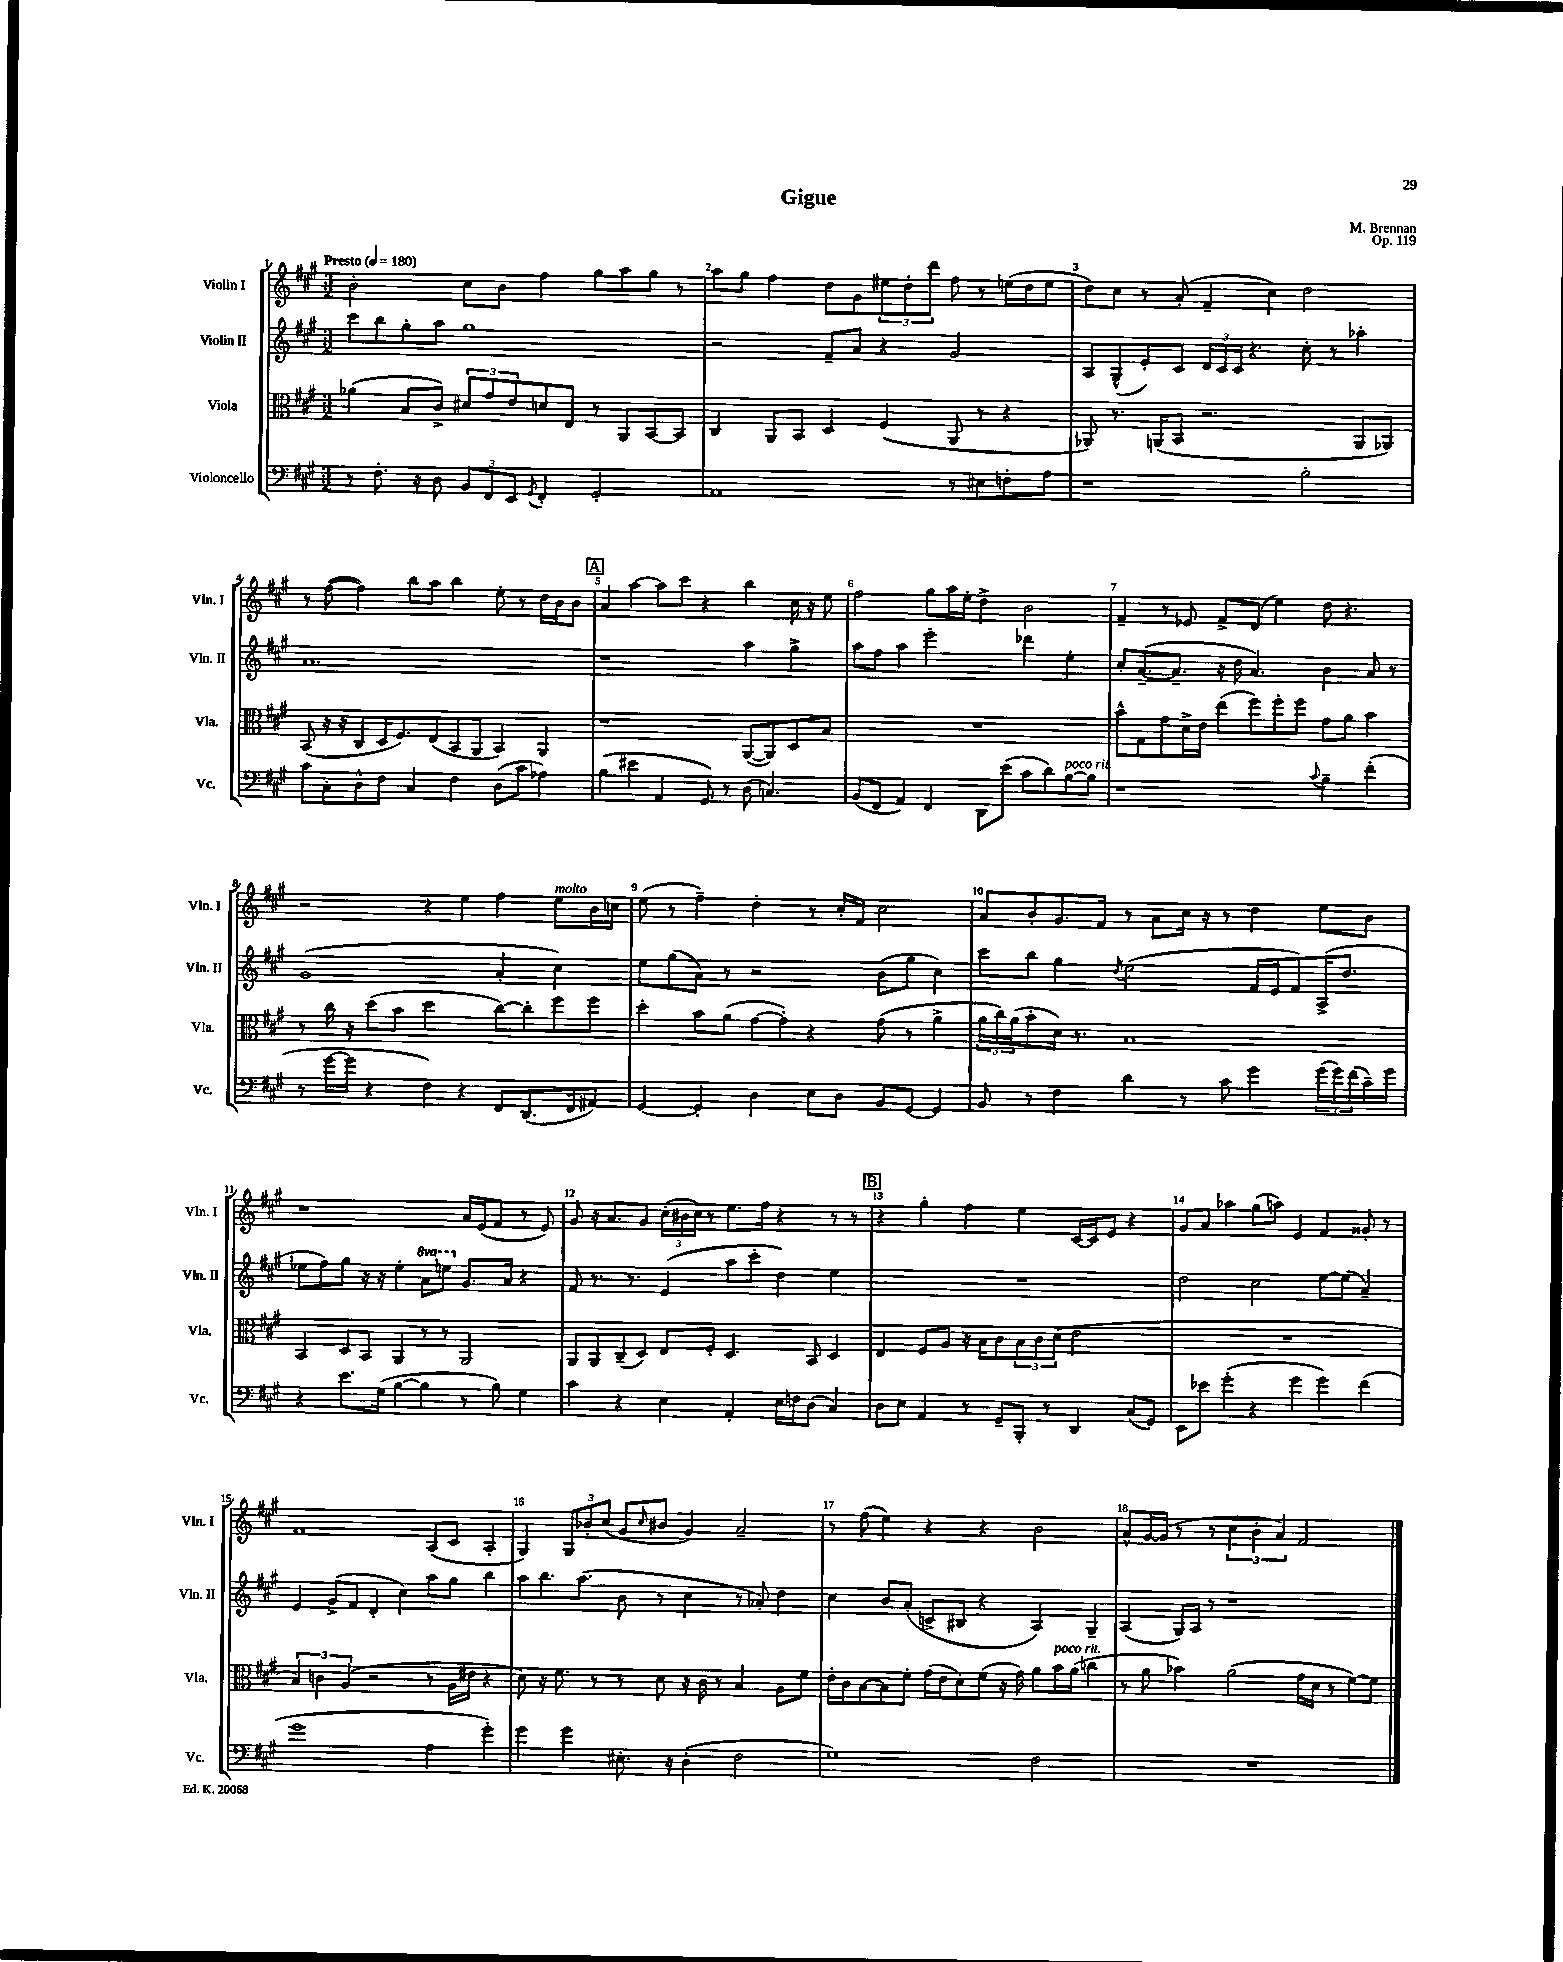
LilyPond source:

\header { title = "Gigue" composer = "M. Brennan" opus = "Op. 119" }
<<
\new StaffGroup <<
\new Staff = "s0" \with { instrumentName = "Violin I" shortInstrumentName = "Vln. I" } {
    \clef treble \key a \major \numericTimeSignature \time 3/2 \tempo "Presto" 4 = 180
    b'2-. cis''8 b'8 fis''4 gis''8 a''8 gis''8 r8 |
    a''8 gis''8 fis''4 d''8 gis'8 \tuplet 3/2 { eis''8 d''8-. d'''8 } fis''8 r8 e''16( d''16 e''8 |
    d''8) cis''8 r8 a'8-.( fis'4-- cis''4) d''2 |
    r8 fis''8~( fis''4) b''8 a''8 b''4 e''8-. r8 d''16 b'16 b'8 |
    \mark \markup { \box "A" } a'4 a''4~ a''8 cis'''8 r4 b''4 cis''16 r16 e''8 |
    fis''2 gis''8 a''16 e''16-. d''4-> b'2 |
    fis'4-- r8 ees'8 fis'8-> d'8( e''4) d''8 r4. |
    r2 r4 e''4 fis''4 e''8^\markup { \italic "molto" } b'16 c''16 |
    e''8( r8 fis''4--) d''4-. r8 cis''16-. fis'16 cis''2 |
    a'8 b'8-. gis'8. fis'16 r8 a'8 cis''16 r16 r8 d''4 e''8 b'8 |
    r1 a'16 e'16( fis'8 r8 e'8) |
    gis'8 r16 a'8. gis'8 \tuplet 3/2 { cis''16-.( bis'16 cis''16) } r8 e''8. fis''16 r4 r8 r8 |
    \mark \markup { \box "B" } r4 gis''4-. fis''4 e''4 cis'16~ cis'16 e'8 r4 |
    gis'8 a'8 aes''4 gis''8( a''8) e'4 fis'4 gisis'8-. r8 |
    fis'1 a8( cis'8 a4-. |
    gis4) \tuplet 3/2 { gis8 bes'8-. cis''8( } gis'8 \grace { cis''16 } bis'8 gis'4) a'2-- |
    r8 fis''8( e''4) r4 r4 b'2 |
    a'8-^ gis'16~ gis'16( r8 r8 \tuplet 3/2 { cis''4 b'4-. a'4) } fis'2 \bar "|." |
}
\new Staff = "s1" \with { instrumentName = "Violin II" shortInstrumentName = "Vln. II" } {
    \clef treble \key a \major \numericTimeSignature \time 3/2 \set Staff.ottavationMarkups = #ottavation-simple-ordinals
    cis'''8 b''8 gis''8-. a''8 gis''1 |
    r2 fis'8-- a'8 r4 gis'2 |
    a8 gis8-^( e'8-.) cis'8 \tuplet 3/2 { d'16 cis'16 cis'16 } r4. cis''8-. r8 aes''4-. |
    a'1. |
    \mark \markup { \box "A" } r1 a''4 gis''4-> |
    a''8 fis''8 a''4 e'''2-. des'''4 e''4-. |
    cis''8-. a'8.~--( a'8.-- r16 d''16 a'4.) b'4 a'8 r8 |
    gis'1( a'4-. cis''4) |
    e''8 gis''8( a'8) r8 r2 b'8( gis''8 cis''4) |
    cis'''8 b''8 gis''4 \acciaccatura { d''8 } e''2( fis'16 e'16 fis'8) a16->( d''8. |
    ees''8 fis''8) gis''8 r16 r16 ees''4-. \ottava #1 a''8 e'''!8 \ottava #0 gis'8. a'16 r4 |
    fis'8 r8. r8. e'4( a''8 cis'''8-. d''4) e''4 |
    \mark \markup { \box "B" } R1. |
    d''2 cis''2 e''8~ e''8( a'4--) |
    e'4 gis'8->( fis'8 d'4-. cis''4) a''8 gis''8 b''4 |
    a''8 b''8. a''8.( b'8 r8 cis''4 r8 aes'8-.) d''4 |
    cis''4 b'8 a'8-.( c'8-> bis8 r4 a4) gis4-- |
    a4( gis16) a16 r8 r1 \bar "|." |
}
\new Staff = "s2" \with { instrumentName = "Viola" shortInstrumentName = "Vla." } {
    \clef alto \key a \major \numericTimeSignature \time 3/2
    aes'4( b8 cis'8->) \tuplet 3/2 { dis'8 gis'8 e'8 } d'8 e8 r8 a,8 b,8~ b,8 |
    cis4 a,8 b,8 d4 fis4( a,8 r8 r4 |
    aes,8) r8. a,16( b,8 r2. a,8 aes,8) |
    b,8( r16 r16 cis8 d16 fis8.) e8( b,8 a,8 b,4) a,4 |
    \mark \markup { \box "A" } r1 a,8~( a,8) d8 b8 |
    R1. |
    b'8-^ gis8 gis'8 d'16-> e'16 e''8( fis''8) fis''8-. fis''8 gis'8 a'8 b'4 |
    r8 cis''16 r16 d''8( b'8 d''2 cis''8~) cis''8-. fis''8 fis''8 |
    d''4-. b'8 a'8( gis'8~ gis'8-.) r4 gis'8( r8 a'4-> |
    \tuplet 3/2 { a'16 cis''16) a'16( } b'8-. d'16) r8. b1 |
    b,4 d8 b,8 a,4 r8 r8 a,2 |
    a,8 a,8 cis8--( d8) e8 fis8-. d4. b,8 d4 |
    \mark \markup { \box "B" } e4 fis8 a8 r16 b16 cis'8 \tuplet 3/2 { b8 cis'8 d'8( } e'2 |
    R1. |
    \tuplet 3/2 { b4) c'4 a4( } r2 r8 a16 eis'16 r4 |
    d'8) r16 fis'8. r8 r8 d'8 r16 cis'16 r8 b4 a8 fis'8 |
    e'16-. cis'16 b8~ b8 fis'8-. gis'16( e'16 d'8) fis'8( r16 gis'16) a'8 b'16^\markup { \italic "poco rit." } a'16( c''4 |
    r8 a'8 bes'4) a'2( gis'16 d'16 r8 fis'8~) fis'8 \bar "|." |
}
\new Staff = "s3" \with { instrumentName = "Violoncello" shortInstrumentName = "Vc." } {
    \clef bass \key a \major \numericTimeSignature \time 3/2
    r8 fis8.-. r16 d8 \tuplet 3/2 { b,8 fis,8 e,8 } \acciaccatura { gis,8 } fis,4-. gis,2-. |
    a,1 r8 eis8 f8-. a8 |
    r1 b2-. |
    cis'8 cis8-. d8-^ fis8 cis4 fis4 d8( cis'8 aes4) |
    \mark \markup { \box "A" } b4( eis'4 a,4 gis,8) r8 d8( c4.) |
    b,8( fis,8 a,4) fis,4 d,8 e'8( cis'8 d'8) b8~^\markup { \italic "poco rit." } b8 |
    r1 \appoggiatura { cis'8 } b4-- fis'4-.( |
    r8 gis'16~ gis'16 r4 fis4) r4 fis,8 d,8.( fis,16 ais,8) |
    gis,4~ gis,4-. d4 e8 d8 b,8 gis,8~ gis,4 |
    b,8 r8 fis4 d'4 r8 cis'8 gis'4 \tuplet 3/2 { gis'16( gis'16) fis'16( } cis'16--) gis'16 |
    r4 e'8. gis16( b4~ b4 r8 b8) gis4 |
    cis'4 r4 e4 a,4-. e16 f16 d8( cis4) |
    \mark \markup { \box "B" } d8 e8 a,4 r8 gis,8-- b,,8-. r8 d,4 cis8( gis,8) |
    e,8 ees'8 gis'4-.( r4 gis'4 gis'4) fis'4( |
    gis'1 a4 gis'4-.) |
    gis'4 gis'4 eis8.-. r16 d4-.( fis2 |
    gis1) fis2 |
    R1. \bar "|." |
}
>>
>>
\layout { \context { \Score \override BarNumber.break-visibility = ##(#f #t #t) barNumberVisibility = #all-bar-numbers-visible } }
